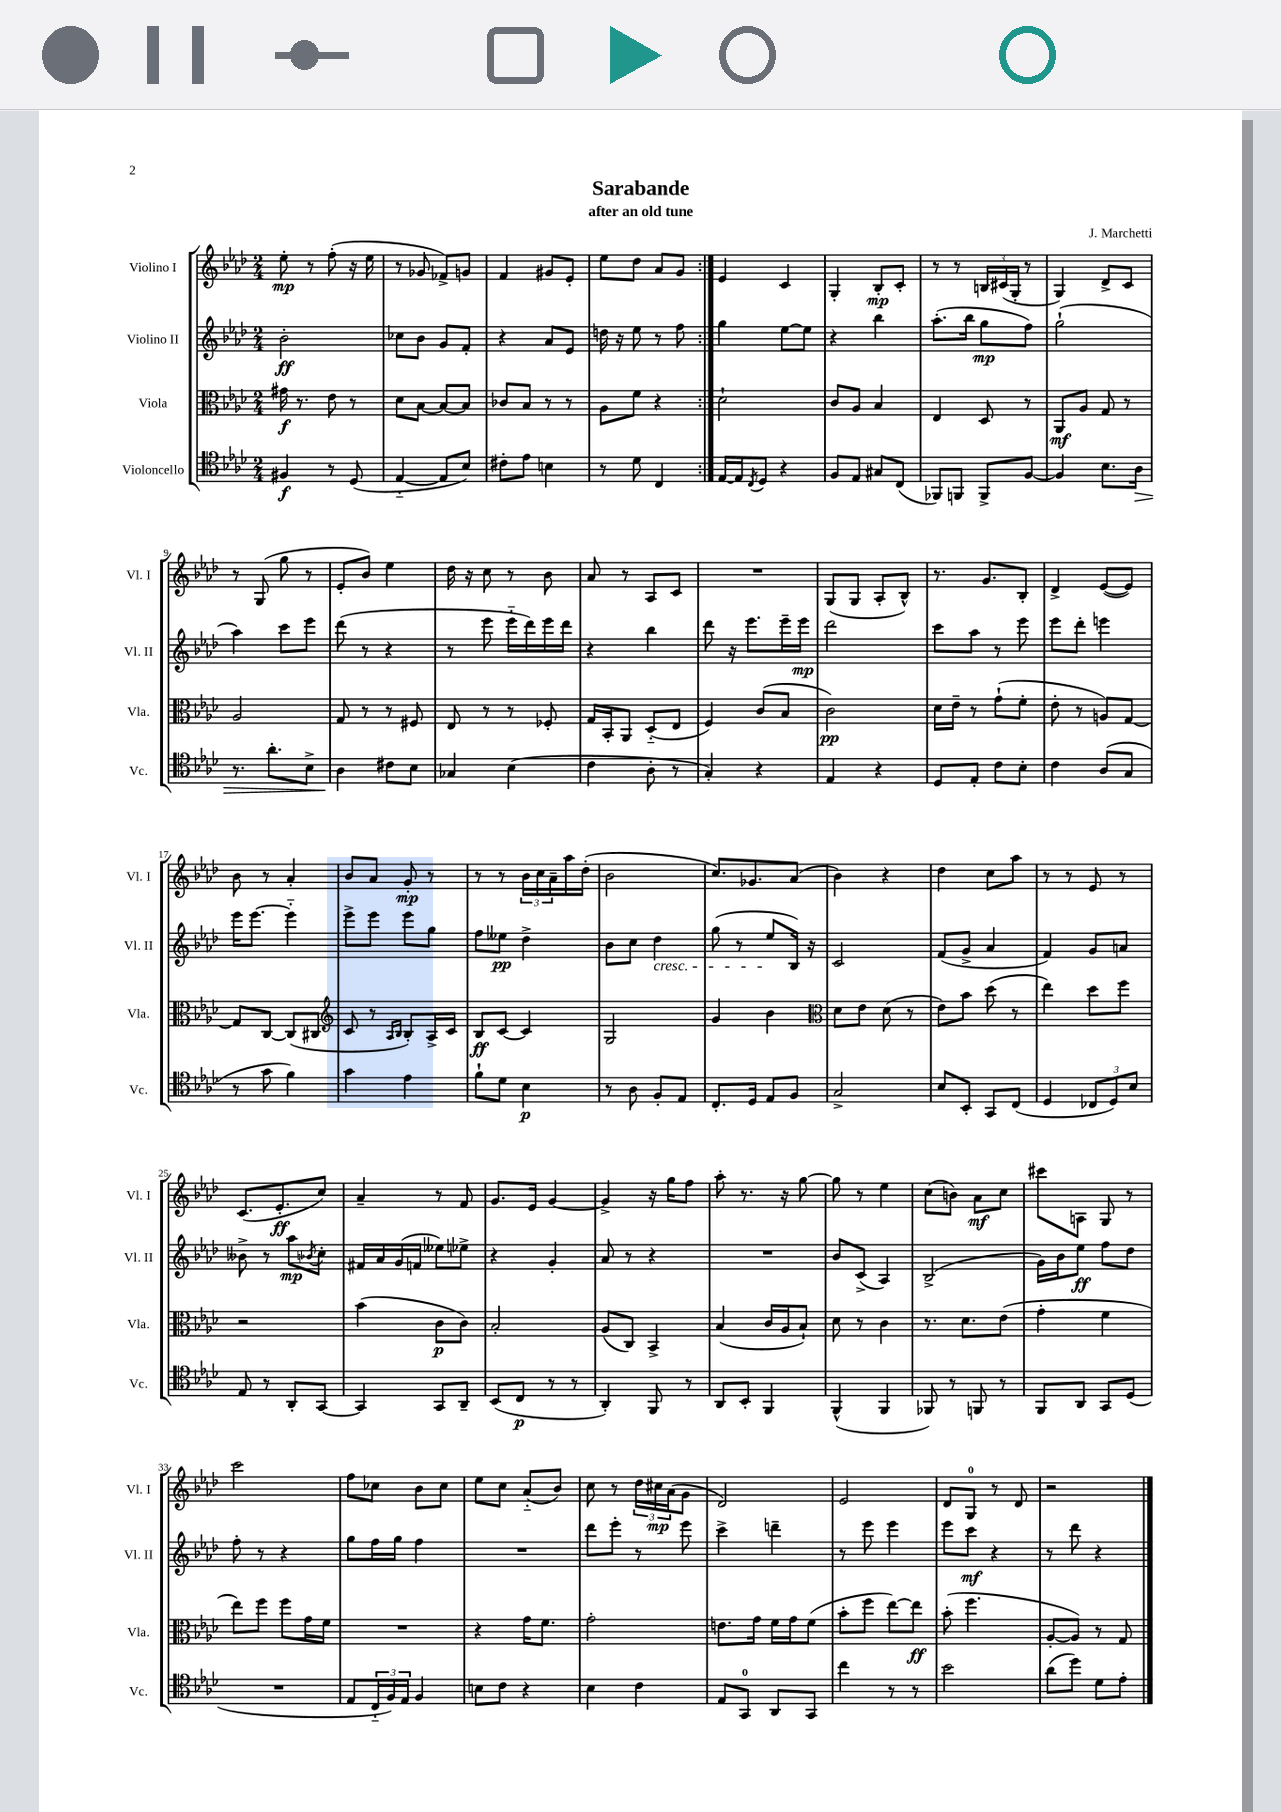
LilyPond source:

\header { title = "Sarabande" composer = "J. Marchetti" subtitle = "after an old tune" }
<<
\new StaffGroup <<
\new Staff = "s0" \with { instrumentName = "Violino I" shortInstrumentName = "Vl. I" } {
    \clef treble \key aes \major \numericTimeSignature \time 2/4
    \repeat volta 2 { ees''8-.\mp r8 f''8-.( r16 ees''16 |
    r8 ges'8 fes'8->) g'8 |
    f'4 gis'8 ees'8-. |
    ees''8 des''8 aes'8 g'8 | }
    ees'4 c'4 |
    g4-. bes8-.\mp c'8-. |
    r8 r8 \tuplet 3/2 { b16 cis'16( g16-. } r8 |
    g4) des'8-> c'8 |
    r8 g8( g''8 r8 |
    ees'8-. bes'8) ees''4 |
    des''16 r16 c''8 r8 bes'8 |
    aes'8 r8 aes8 c'8 |
    R2 |
    g8( g8 aes8-. bes8-^) |
    r8. g'8. bes8-. |
    des'4-> ees'8~( ees'8) |
    bes'8 r8 aes'4-. |
    bes'8 aes'8 g'8-.\mp r8 |
    r8 r8 \tuplet 3/2 { bes'16 c''16 aes'16-- } aes''16 des''16-.( |
    bes'2 |
    c''8.) ges'8. aes'8( |
    bes'4) r4 |
    des''4 c''8 aes''8 |
    r8 r8 ees'8 r8 |
    c'8.( ees'8.-.\ff c''8) |
    aes'4-- r8 f'8 |
    g'8. ees'16 g'4~ |
    g'4-> r16 g''16 f''8 |
    aes''8-. r8. r16 g''8~ |
    g''8 r8 ees''4 |
    c''8( b'8) aes'8\mf c''8 |
    cis'''8 a8 g8 r8 |
    c'''2 |
    f''8 ces''8 bes'8 ces''8 |
    ees''8 c''8 aes'8-_( bes'8) |
    c''8 r8 \tuplet 3/2 { des''16 cis''16\mp aes'16( } g'8 |
    des'2) |
    ees'2 |
    des'8 g8-0 r8 des'8 |
    r2 \bar "|." |
}
\new Staff = "s1" \with { instrumentName = "Violino II" shortInstrumentName = "Vl. II" } {
    \clef treble \key aes \major \numericTimeSignature \time 2/4
    \repeat volta 2 { bes'2-.\ff |
    ces''8 bes'8 g'8 f'8-. |
    r4 aes'8 ees'8 |
    d''16 r16 ees''8 r8 f''8 | }
    g''4 ees''8~ ees''8 |
    r4 bes''4 |
    aes''8.-.( bes''16 g''8\mp f''8) |
    g''2-!( |
    aes''4) c'''8 ees'''8 |
    des'''8( r8 r4 |
    r8 ees'''8 ees'''16-_ des'''16) ees'''16 des'''16 |
    r4 bes''4 |
    des'''8 r16 ees'''8. ees'''16-- ees'''16\mp |
    des'''2 |
    c'''8 aes''8 r8 ees'''8 |
    ees'''8 des'''8-. e'''4 |
    ees'''16 ees'''8.~ ees'''4-_ |
    ees'''8-> ees'''8 ees'''8 g''8 |
    f''8 eeses''8\pp des''4-> |
    bes'8 c''8 des''4\cresc |
    g''8( r8 ees''8\! bes16) r16 |
    c'2 |
    f'8( g'8-> aes'4 |
    f'4) g'8 a'8 |
    beses'8-> r8 aes''8\mp \acciaccatura { bes'8 } c''8-. |
    fis'16 aes'16 g'16( f'16 eeses''8) ees''8-> |
    r4 g'4-. |
    aes'8 r8 r4 |
    R2 |
    bes'8 c'8->( aes4) |
    bes2->( |
    g'16) bes'16 ees''8\ff f''8 des''8 |
    f''8-. r8 r4 |
    g''8 f''16 g''16 f''4 |
    R2 |
    des'''8 ees'''8-. r8 ees'''8 |
    c'''4-> d'''4-- |
    r8 ees'''8 ees'''4 |
    ees'''8 c'''8\mf r4 |
    r8 des'''8 r4 \bar "|." |
}
\new Staff = "s2" \with { instrumentName = "Viola" shortInstrumentName = "Vla." } {
    \clef alto \key aes \major \numericTimeSignature \time 2/4
    \repeat volta 2 { gis'16\f r8. ees'8 r8 |
    des'8 bes8~ bes8~ bes8 |
    ces'8 bes8 r8 r8 |
    aes8 f'8 r4 | }
    des'2-! |
    c'8 aes8 bes4 |
    ees4 des8 r8 |
    aes,8\mf aes8 g8 r8 |
    aes2 |
    g8 r8 r8 fis8 |
    ees8 r8 r8 fes8-. |
    g16 bes,16-. aes,8 des8-_( ees8 |
    f4) c'8( bes8 |
    c'2\pp) |
    des'16 ees'16-- r8 g'8-!( f'8-. |
    ees'8-. r8 a8) g8~ |
    g8 c8~ c8( cis8 |
    \clef treble c'8 r8 \grace { aes16 bes16 } bes8-.) aes16-> c'16 |
    bes8\ff c'8~ c'4 |
    g2 |
    g'4 bes'4 |
    \clef alto des'8 ees'8 des'8( r8 |
    ees'8) bes'8 des''8( r8 |
    ees''4) des''8 f''8 |
    r2 |
    bes'4( c'8\p c'8) |
    bes2-. |
    aes8( c8) bes,4-> |
    bes4( c'16 aes16 bes8-!) |
    des'8 r8 c'4 |
    r8. des'8. ees'8( |
    g'4-. f'4 |
    ees''8) f''8 f''8 g'16 f'16 |
    R2 |
    r4 g'16 f'8. |
    g'2-. |
    e'8. g'16 f'16 g'16 f'8( |
    bes'8-. f''8 ees''8~) ees''8\ff |
    bes'8-.( f''4. |
    aes8~-. aes8) r8 g8 \bar "|." |
}
\new Staff = "s3" \with { instrumentName = "Violoncello" shortInstrumentName = "Vc." } {
    \clef tenor \key aes \major \numericTimeSignature \time 2/4
    \repeat volta 2 { fis4\f r8 des8( |
    ees4~-_ ees8 bes8) |
    cis'8-. ees'8 b4 |
    r8 des'8 c4 | }
    ees16~ ees16 \acciaccatura { c8 } des8 r4 |
    f8 ees8 gis8 c8( |
    fes,8) f,8 f,8-> f8~ |
    f4 bes8. aes16\> |
    r8. aes'8.-. bes8-> |
    aes4\! cis'8 bes8 |
    ges4 bes4( |
    c'4 aes8-. r8 |
    g4-.) r4 |
    ees4 r4 |
    des8 ees8-. c'8 bes8-. |
    c'4 aes8( g8 |
    r8 g'8 f'4) |
    g'4 ees'4 |
    f'8-! des'8 bes4\p |
    r8 aes8 f8-. ees8 |
    c8.-. des16 ees8 f8 |
    g2-> |
    bes8 bes,8-. g,8 c8( |
    des4 \tuplet 3/2 { ces8 des8) bes8 } |
    ees8 r8 aes,8-. g,8~ |
    g,4 g,8 aes,8-- |
    bes,8( c8\p r8 r8 |
    aes,4-.) f,8 r8 |
    aes,8 bes,8-. f,4 |
    f,4-^( f,4 |
    fes,8) r8 f,8 r8 |
    f,8 aes,8 g,8 des8( |
    R2 |
    ees8 \tuplet 3/2 { c16-_ f16) ees16 } f4 |
    b8 c'8 r4 |
    bes4 c'4 |
    ees8 g,8-0 aes,8 g,8 |
    c''4 r8 r8 |
    bes'2 |
    aes'8( des''8) des'8 ees'8-. \bar "|." |
}
>>
>>
